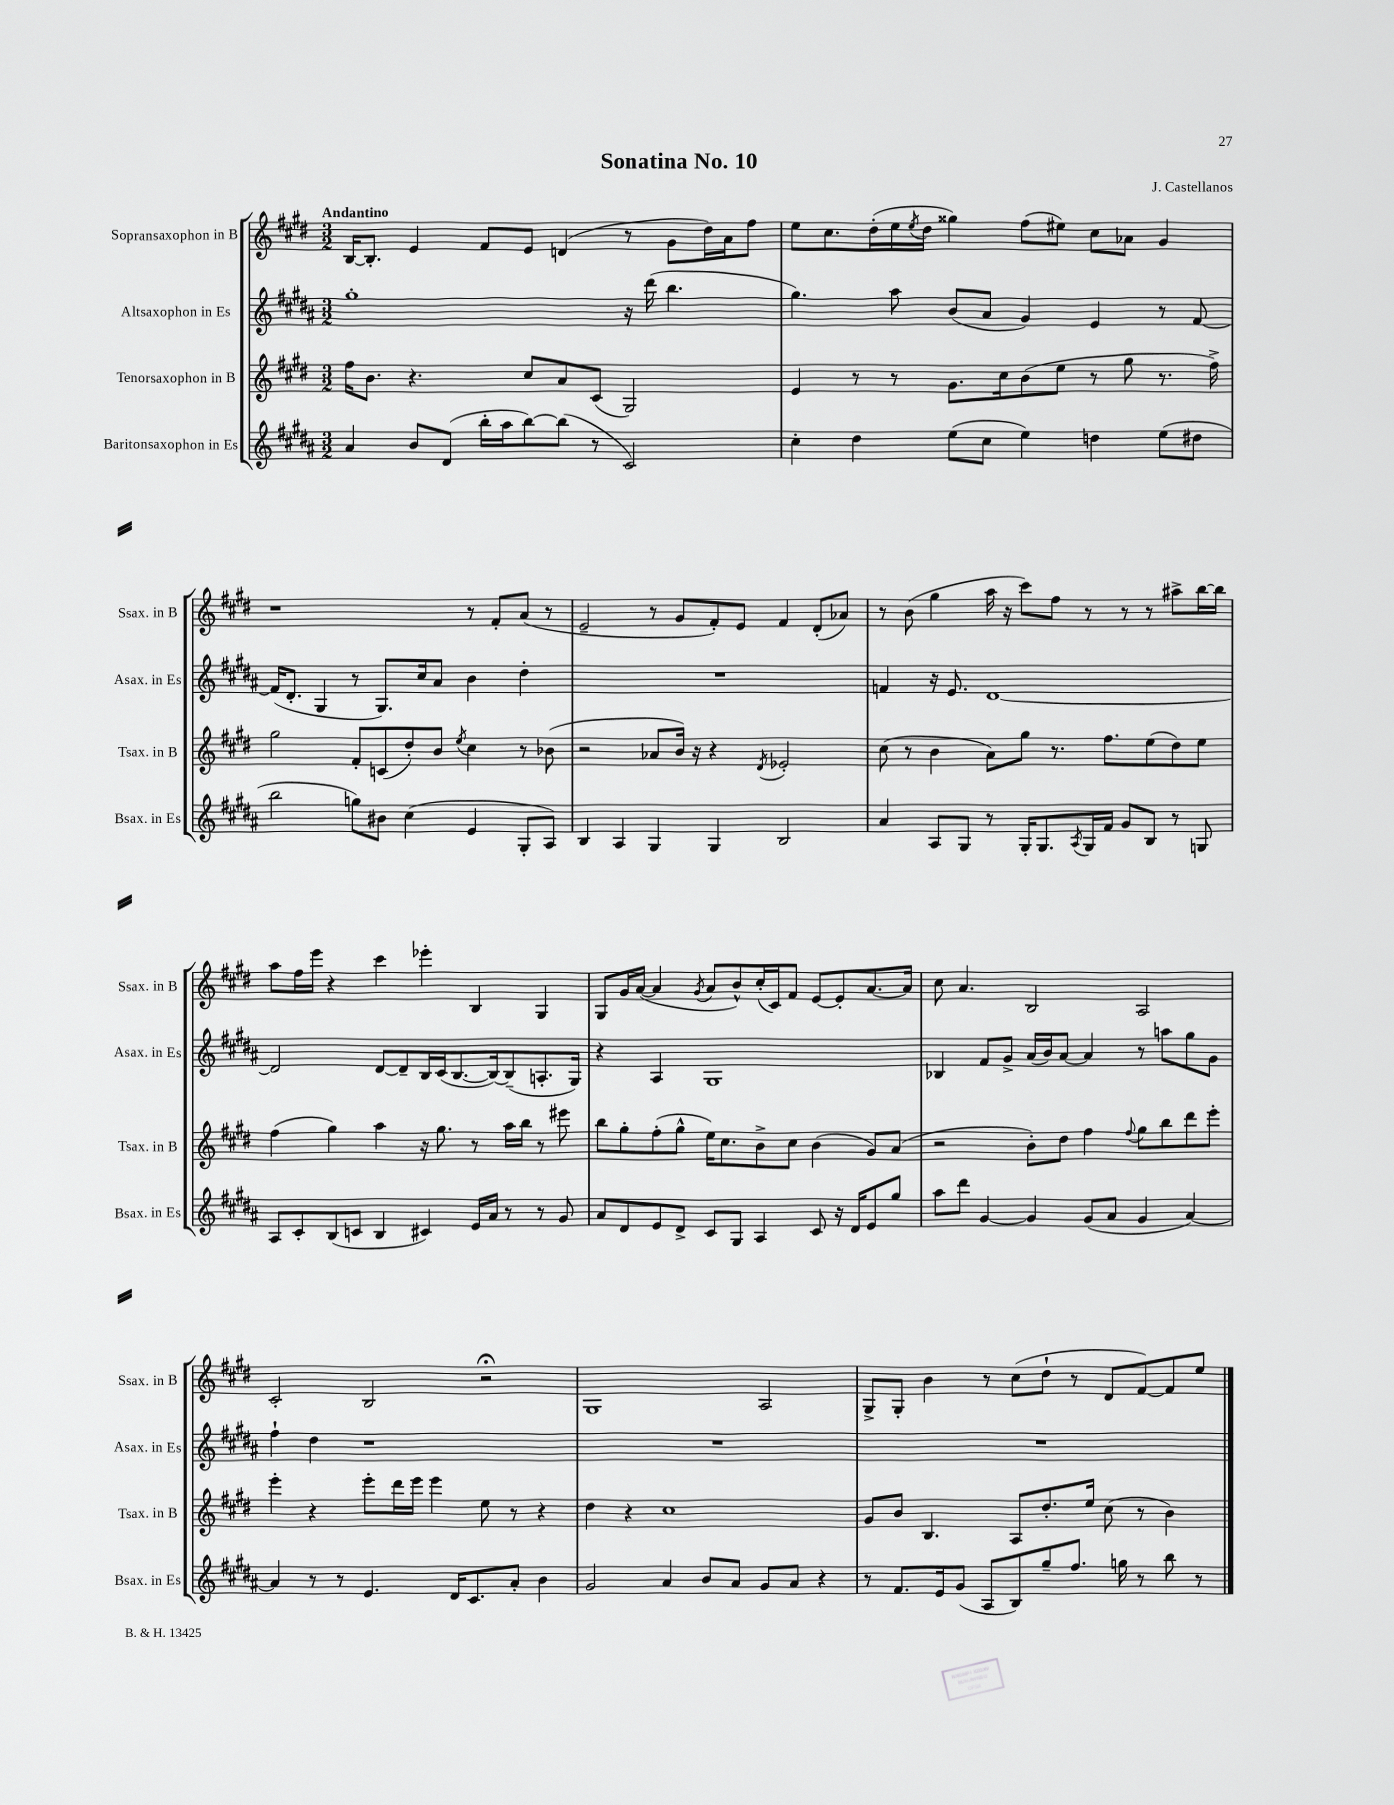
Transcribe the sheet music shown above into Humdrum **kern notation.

**kern	**kern	**kern	**kern
*part4	*part3	*part2	*part1
*staff4	*staff3	*staff2	*staff1
*I"Baritonsaxophon in Es	*I"Tenorsaxophon in B	*I"Altsaxophon in Es	*I"Sopransaxophon in B
*I'Bsax. in Es	*I'Tsax. in B	*I'Asax. in Es	*I'Ssax. in B
*clefG2	*clefG2	*clefG2	*clefG2
*k[f#c#g#d#a#]	*k[f#c#g#d#]	*k[f#c#g#d#a#]	*k[f#c#g#d#]
*M3/2	*M3/2	*M3/2	*M3/2
=1	=1	=1	=1
!	!	!	!LO:TX:a:B:t=Andantino
4a#/	16ff#\KL	1gg#'	[16B/KL
.	8.b\J	.	8.B'/J]
8b/L	4.r	.	4e/
(8d#/J	.	.	.
16bb'\LL	.	.	8f#/L
16aa#\J	.	.	.
[8bb\)	8cc#/L	.	8e/J
(8bb\J]	8a/	.	(4dn/
8r	(8c#/J	.	.
2c#/)	2G#/)	16r	8r
.	.	(16ddd#\	.
.	.	4.bb\	8g#\L
.	.	.	16dd#\L)
.	.	.	16a\J
.	.	.	8ff#\J
=2	=2	=2	=2
4cc#'\	4e/	4.gg#\)	8ee\L
.	.	.	8.cc#\
4dd#\	8r	.	.
.	.	.	(16dd#'\L
.	8r	8aa#\	16ee\
.	.	.	8qee/
.	.	.	16dd#\JJ
(8ee\L	8.g#\L	(8b/L	4gg##X\)
8cc#\J	.	8a#/J	.
.	16cc#\k	.	.
4ee\)	(8b\	4g#/)	(8ff#\L
.	8ee\J	.	8ee#X\J)
4ddn\	8r	4e/	8cc#\L
.	8gg#\	.	8a-X\J
(8ee\L	8.r	8r	4g#/
8dd#X\J	.	[8f#/	.
.	16ff#^\)	.	.
!!LO:LB:g=z
=3	=3	=3	=3
2bb\	2gg#\	(16f#/KL]	1r
.	.	8.d#'/J	.
.	.	4G#/	.
8ggn\L)	8f#'/L	8r	.
8b#X\J	(8cn/	8.G#/L)	.
(4cc#\	8dd#'/)	.	.
.	.	16cc#/k	.
.	8b/J	8a#/J	.
.	8qee/	.	.
4e/	4cc#\	4b\	8r
.	.	.	8f#'/L
8G#'/L	8r	4dd#'\	(8a/J
8A#/J)	(8b-X\	.	8r
=4	=4	=4	=4
4B/	2r	1.r	2e~/
4A#/	.	.	.
4G#/	8a-X/L	.	8r
.	16b/Jk)	.	8g#/L
.	16r	.	.
4G#/	4r	.	8f#'/)
.	.	.	8e/J
.	8qd#/	.	.
2B/	2e-X'/	.	4f#/
.	.	.	(8d#'/L
.	.	.	8a-X/J)
=5	=5	=5	=5
4a#/	(8cc#\	4fn/	8r
.	8r	.	(8b\
8A#/L	4b\	16r	4gg#\
.	.	8.e/	.
8G#/J	.	.	.
8r	8a\L)	[1d#	16aa\
.	.	.	16r
16G#'/KL	8gg#\J	.	8ccc#\L)
8.G#/	.	.	.
.	8.r	.	8ff#\J
8qA#/	.	.	.
16G#/L	.	.	8r
16f#/JJ	8.ff#\L	.	.
8g#/L	.	.	8r
8B/J	(8ee\	.	8r
8r	8dd#\)	.	8aa#X^\L
8Gn/	8ee\J	.	[16bb\L
.	.	.	16bb\JJ]
!!LO:LB:g=z
=6	=6	=6	=6
8A#/L	(4ff#\	2d#/]	8aa\L
8c#'/	.	.	16ff#\L
.	.	.	16eee\JJ
(8B/	4gg#\)	.	4r
8cn/J	.	.	.
4B/	4aa\	[8d#/L	4ccc#\
.	.	8d#~/]	.
4c#X/)	16r	16B/L	4eee-X'\
.	8.gg#\	(16c#/J	.
.	.	[8.B/	.
16e/LL	8r	.	4B/
16a#/JJ	.	16B/k_)	.
8r	16aa\LL	(8B~/]	.
.	16bb\JJ	.	.
8r	8r	8.An'/	4G#/
8g#/	8eee#X\	.	.
.	.	16G#/Jk)	.
=7	=7	=7	=7
8a#/L	8bb\L	4r	8G#/L
8d#/	8gg#'\	.	16g#/L
.	.	.	([16a/JJ
8e/	(8ff#'\	4A#/	4a/]
8d#^/J	8gg#^^\J	.	.
.	.	.	8qg#/
8c#/L	16ee\KL)	1G#	8a/L
.	8.cc#\	.	.
8G#/J	.	.	8b^^/)
4A#/	8b^\	.	(16cc#'/L
.	.	.	16c#/J)
.	8cc#\J	.	8f#/J
8c#/	(4b\	.	[8e/L
16r	.	.	8e'/]
16d#/KL	.	.	.
8e/	8g#/L)	.	[8.a/
8gg#/J	(8a/J	.	.
.	.	.	16a/Jk]
=8	=8	=8	=8
8aa#\L	2r	4B-X/	8cc#\
8ddd#\J	.	.	4.a/
[4g#/	.	8f#/L	.
.	.	8g#^/J	.
4g#/]	8b'\L)	(16a#/LL	2B/
.	.	16b/J)	.
.	8dd#\J	[8a#/J	.
(8g#/L	4ff#\	4a#/]	.
8a#/J	.	.	.
.	8qqff#/	.	.
4g#/	8gg#\L	8r	2A/
.	8bb\	8aan\L	.
[4a#/)	8ddd#\	8gg#\	.
.	8eee'\J	8g#\J	.
!!LO:LB:g=z
=9	=9	=9	=9
4a#/]	4eee'\	4ff#`\	2c#'/
8r	4r	4dd#\	.
8r	.	.	.
4.e/	8eee'\L	1r	2B/
.	16ddd#\L	.	.
.	16eee\JJ	.	.
.	4eee\	.	.
16d#/KL	.	.	.
8.c#/	.	.	.
.	8ee\	.	2r;<
8a#'/J	8r	.	.
4b\	4r	.	.
=10	=10	=10	=10
2g#/	4dd#\	1.r	1G#
.	4r	.	.
4a#/	1cc#	.	.
8b/L	.	.	.
8a#/J	.	.	.
8g#/L	.	.	2A/
8a#/J	.	.	.
4r	.	.	.
=11	=11	=11	=11
8r	8g#/L	1.r	8G#^/L
8.f#/L	8b/J	.	8G#'/J
.	4.B/	.	4b\
16e/k	.	.	.
(8g#/J	.	.	.
8A#/L	.	.	8r
8B/)	8A/L	.	(8cc#\L
8gg#~/	8.dd#'/	.	8dd#`\J
8.ff#/J	.	.	8r
.	16ee/Jk	.	.
.	(8cc#\	.	8d#/L
16ggn\	.	.	.
8r	8r	.	[8f#/)
8bb\	4b\)	.	8f#/]
8r	.	.	8ee/J
==	==	==	==
*-	*-	*-	*-
